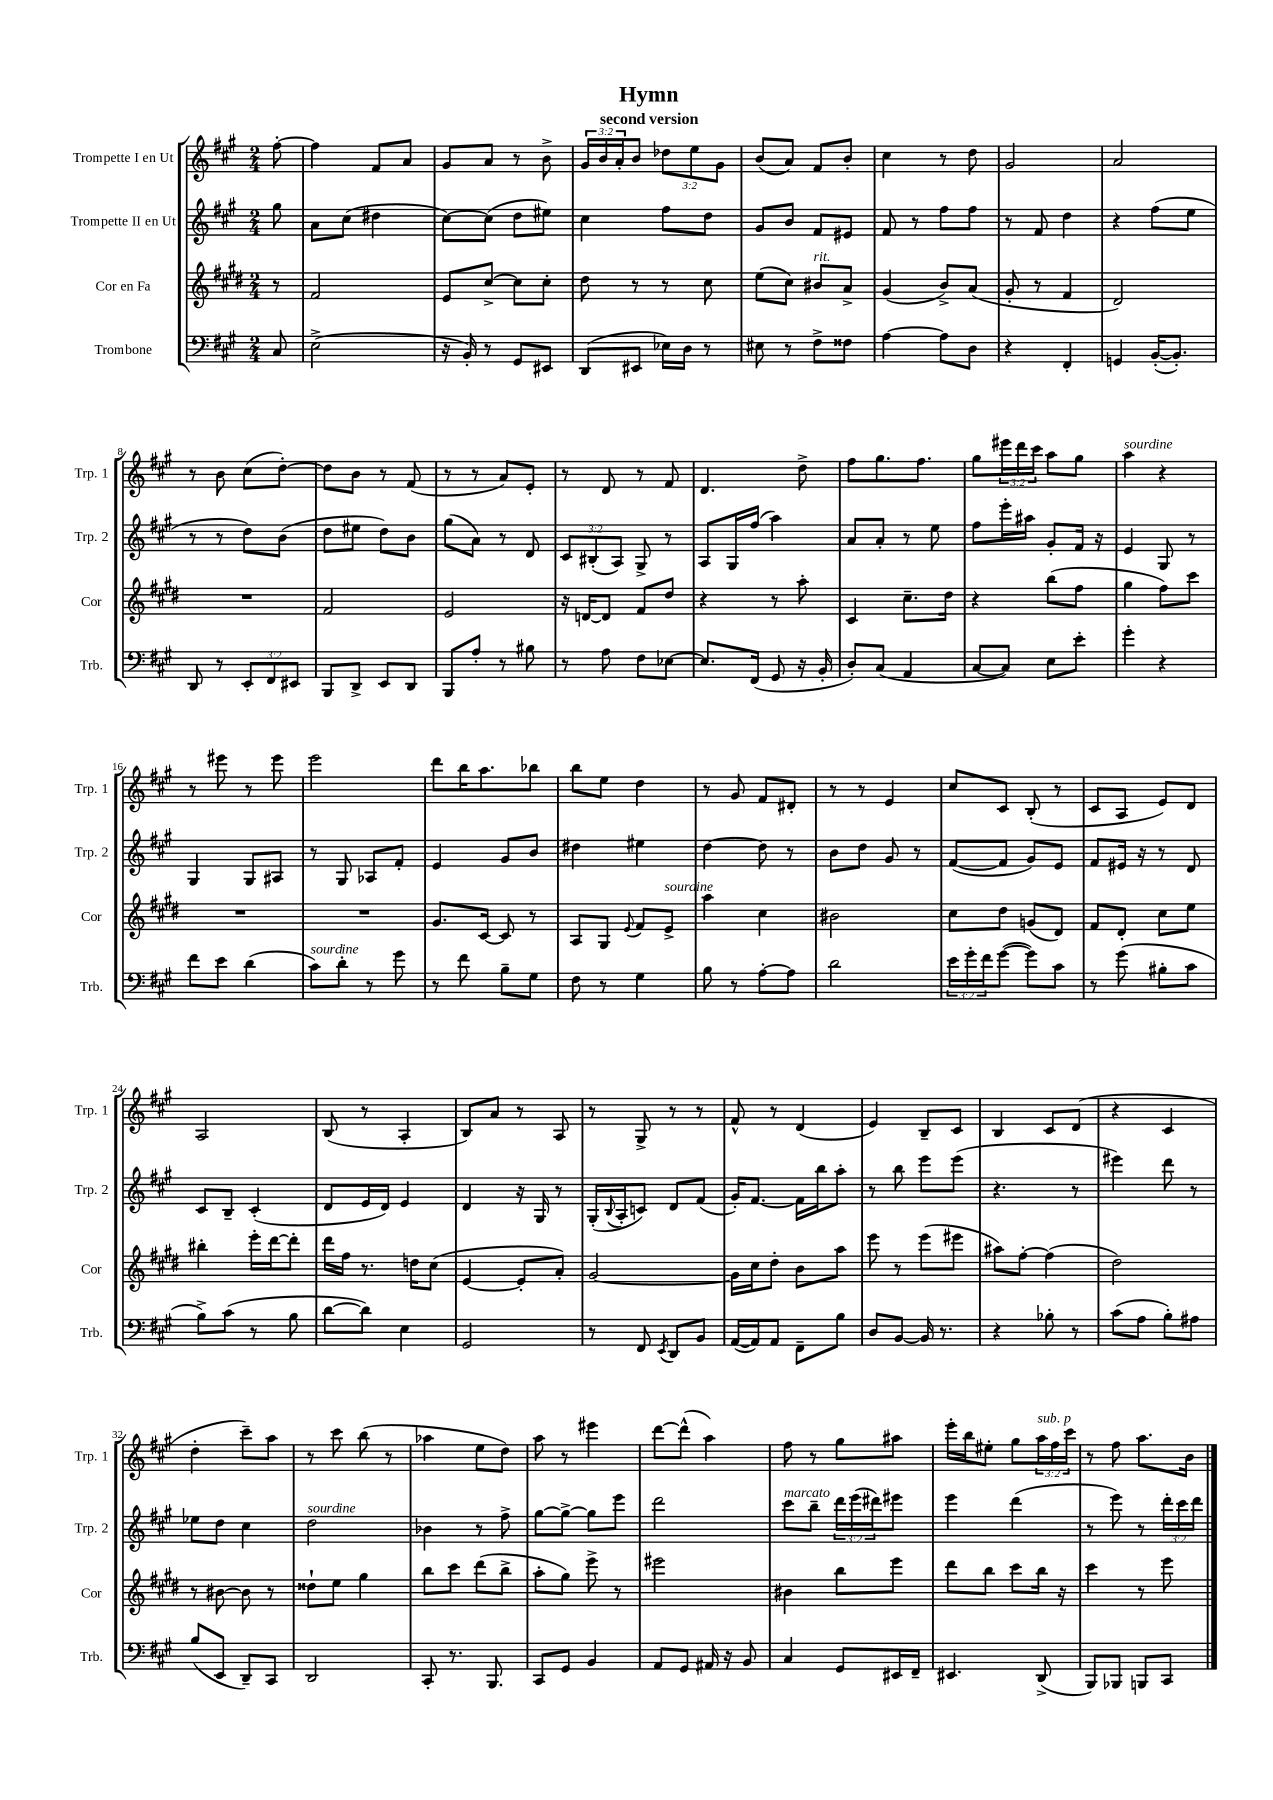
\header { title = "Hymn" subtitle = "second version" }
<<
\new StaffGroup <<
\new Staff = "s0" \with { instrumentName = "Trompette I en Ut" shortInstrumentName = "Trp. 1" } {
    \clef treble \key a \major \numericTimeSignature \time 2/4 \override Staff.TupletNumber.text = #tuplet-number::calc-fraction-text \partial 8
    fis''8~-. |
    fis''4 fis'8 a'8 |
    gis'8 a'8 r8 b'8-> |
    \tuplet 3/2 { gis'16 b'16 a'16-. } b'8 \tuplet 3/2 { des''8 e''8 gis'8 } |
    b'8( a'8) fis'8 b'8-. |
    cis''4 r8 d''8 |
    gis'2 |
    a'2 |
    r8 b'8 cis''8( d''8~-.) |
    d''8 b'8 r8 fis'8( |
    r8 r8 a'8) e'8-. |
    r8 d'8 r8 fis'8 |
    d'4. d''8-> |
    fis''8 gis''8. fis''8. |
    gis''8 \tuplet 3/2 { eis'''16 d'''16 cis'''16 } a''8 gis''8 |
    a''4^\markup { \italic "sourdine" } r4 |
    r8 eis'''8 r8 eis'''8 |
    e'''2 |
    d'''8 b''16 a''8. bes''8 |
    b''8 e''8 d''4 |
    r8 gis'8 fis'8 dis'8-. |
    r8 r8 e'4 |
    cis''8 cis'8 b8-.( r8 |
    cis'8 a8 e'8) d'8 |
    a2 |
    b8( r8 a4-. |
    b8) a'8 r8 a8 |
    r8 gis8-> r8 r8 |
    fis'8-^ r8 d'4( |
    e'4) b8-- cis'8 |
    b4 cis'8 d'8( |
    r4 cis'4 |
    d''4-. cis'''8--) a''8 |
    r8 cis'''8 b''8( r8 |
    aes''4 e''8 d''8) |
    a''8 r8 eis'''4 |
    d'''8~ d'''8-^( a''4) |
    fis''8 r8 gis''8 ais''8 |
    e'''16-. b''16 eis''8-. gis''8 \tuplet 3/2 { a''16^\markup { \italic "sub. p" } fis''16 cis'''16 } |
    r8 fis''8 a''8. b'16 \bar "|." |
}
\new Staff = "s1" \with { instrumentName = "Trompette II en Ut" shortInstrumentName = "Trp. 2" } {
    \clef treble \key a \major \numericTimeSignature \time 2/4 \override Staff.TupletNumber.text = #tuplet-number::calc-fraction-text \partial 8
    gis''8 |
    a'8 cis''8( dis''4 |
    cis''8~) cis''8( d''8 eis''8) |
    cis''4 fis''8 d''8 |
    gis'8 b'8 fis'8 eis'8 |
    fis'8 r8 fis''8 fis''8 |
    r8 fis'8 d''4 |
    r4 fis''8( e''8 |
    r8 r8 d''8) b'8( |
    d''8 eis''8 d''8) b'8 |
    gis''8( a'8) r8 d'8 |
    \tuplet 3/2 { cis'8 bis8-.( a8) } gis8-> r8 |
    a8 gis16 fis''16( a''4) |
    a'8 a'8-. r8 e''8 |
    fis''8 e'''16-. ais''16 gis'8-. fis'16 r16 |
    e'4 gis8 r8 |
    gis4 gis8 ais8 |
    r8 gis8 aes8 fis'8-. |
    e'4 gis'8 b'8 |
    dis''4 eis''4 |
    d''4~ d''8 r8 |
    b'8 d''8 gis'8 r8 |
    fis'8~( fis'8 gis'8) e'8 |
    fis'8 eis'16 r16 r8 d'8 |
    cis'8 b8-- cis'4-.( |
    d'8 e'16 d'16) e'4 |
    d'4 r16 gis16 r8 |
    gis16-.( \appoggiatura { b8 } a16-. c'8) d'8 fis'8( |
    gis'16-.) fis'8.~ fis'16 b''16 a''8-. |
    r8 b''8 e'''8 e'''8( |
    r4. r8 |
    eis'''4) d'''8 r8 |
    ees''8 d''8 cis''4 |
    d''2^\markup { \italic "sourdine" } |
    bes'4 r8 fis''8-> |
    gis''8~ gis''8~-> gis''8 e'''8 |
    d'''2 |
    cis'''8^\markup { \italic "marcato" } b''8-- \tuplet 3/2 { d'''16 e'''16( dis'''16) } eis'''8 |
    e'''4 d'''4( |
    r8 e'''8) r8 \tuplet 3/2 { d'''16-. cis'''16 d'''16 } \bar "|." |
}
\new Staff = "s2" \with { instrumentName = "Cor en Fa" shortInstrumentName = "Cor" } {
    \clef treble \key e \major \numericTimeSignature \time 2/4 \partial 8
    r8 |
    fis'2 |
    e'8 cis''8~-> cis''8 cis''8-. |
    dis''8 r8 r8 cis''8 |
    e''8( cis''8) bis'8^\markup { \italic "rit." } a'8-> |
    gis'4( b'8->) a'8( |
    gis'8-. r8 fis'4 |
    dis'2) |
    R2 |
    fis'2 |
    e'2 |
    r16 d'16~ d'8 fis'8 dis''8 |
    r4 r8 a''8-. |
    cis'4 cis''8.-- dis''16 |
    r4 b''8( fis''8 |
    gis''4 fis''8) cis'''8 |
    R2 |
    R2 |
    gis'8. cis'16~ cis'8 r8 |
    a8 gis8 \appoggiatura { e'8 } fis'8 e'8->^\markup { \italic "sourdine" } |
    a''4 cis''4 |
    bis'2 |
    cis''8 dis''8 g'8( dis'8) |
    fis'8 dis'8-. cis''8 e''8 |
    bis''4-. e'''16-. dis'''16~ dis'''8-. |
    dis'''16 fis''16 r8. d''16 cis''8( |
    e'4~ e'8-. a'8-.) |
    gis'2~ |
    gis'16 cis''16 dis''8-. b'8 a''8 |
    e'''8 r8 e'''8( eis'''8 |
    ais''8) fis''8~-. fis''4( |
    dis''2) |
    r8 bis'8~ bis'8 r8 |
    disis''8-! e''8 gis''4 |
    b''8 cis'''8 dis'''8( b''8-> |
    a''8-. gis''8) e'''8-> r8 |
    eis'''2 |
    bis'4 b''8 e'''8 |
    dis'''8 b''8 cis'''8 b''16 r16 |
    cis'''4 r8 e'''8 \bar "|." |
}
\new Staff = "s3" \with { instrumentName = "Trombone" shortInstrumentName = "Trb." } {
    \clef bass \key a \major \numericTimeSignature \time 2/4 \override Staff.TupletNumber.text = #tuplet-number::calc-fraction-text \partial 8
    cis8 |
    e2->( |
    r16 b,16-.) r8 gis,8 eis,8 |
    d,8( eis,8 ees16) d16 r8 |
    eis8 r8 fis8-> fisis8 |
    a4~ a8 d8 |
    r4 fis,4-. |
    g,4 b,16~-.( b,8.-.) |
    d,8 r8 \tuplet 3/2 { e,8-. fis,8 eis,8 } |
    b,,8 d,8-> e,8 d,8 |
    b,,8 a8-. r8 bis8 |
    r8 a8 fis8 ees8~ |
    ees8. fis,16( gis,8 r16 b,16-. |
    d8-.) cis8( a,4 |
    cis8~ cis8) e8 e'8-. |
    gis'4-. r4 |
    fis'8 e'8 d'4( |
    cis'8^\markup { \italic "sourdine" }) d'8-. r8 gis'8 |
    r8 fis'8 b8-- gis8 |
    fis8 r8 gis4 |
    b8 r8 a8~-. a8 |
    d'2 |
    \tuplet 3/2 { e'16 gis'16-. fis'16 } gis'8~( gis'8) cis'8 |
    r8 gis'8( bis8-. cis'8 |
    b8->) cis'8( r8 b8 |
    d'8~ d'8) e4 |
    gis,2 |
    r8 fis,8 \acciaccatura { e,8 } d,8 b,8 |
    a,16~( a,16) a,8 fis,8-- b8 |
    d8 b,8~ b,16 r8. |
    r4 bes8-. r8 |
    cis'8( a8 b8-.) ais8 |
    b8( e,8 d,8--) cis,8 |
    d,2 |
    cis,8-. r8. b,,8. |
    cis,8 gis,8 b,4 |
    a,8 gis,8 ais,16 r16 b,8 |
    cis4 gis,8 eis,16 fis,16-- |
    eis,4. d,8->( |
    b,,8) bes,,8 b,,8 cis,8 \bar "|." |
}
>>
>>
